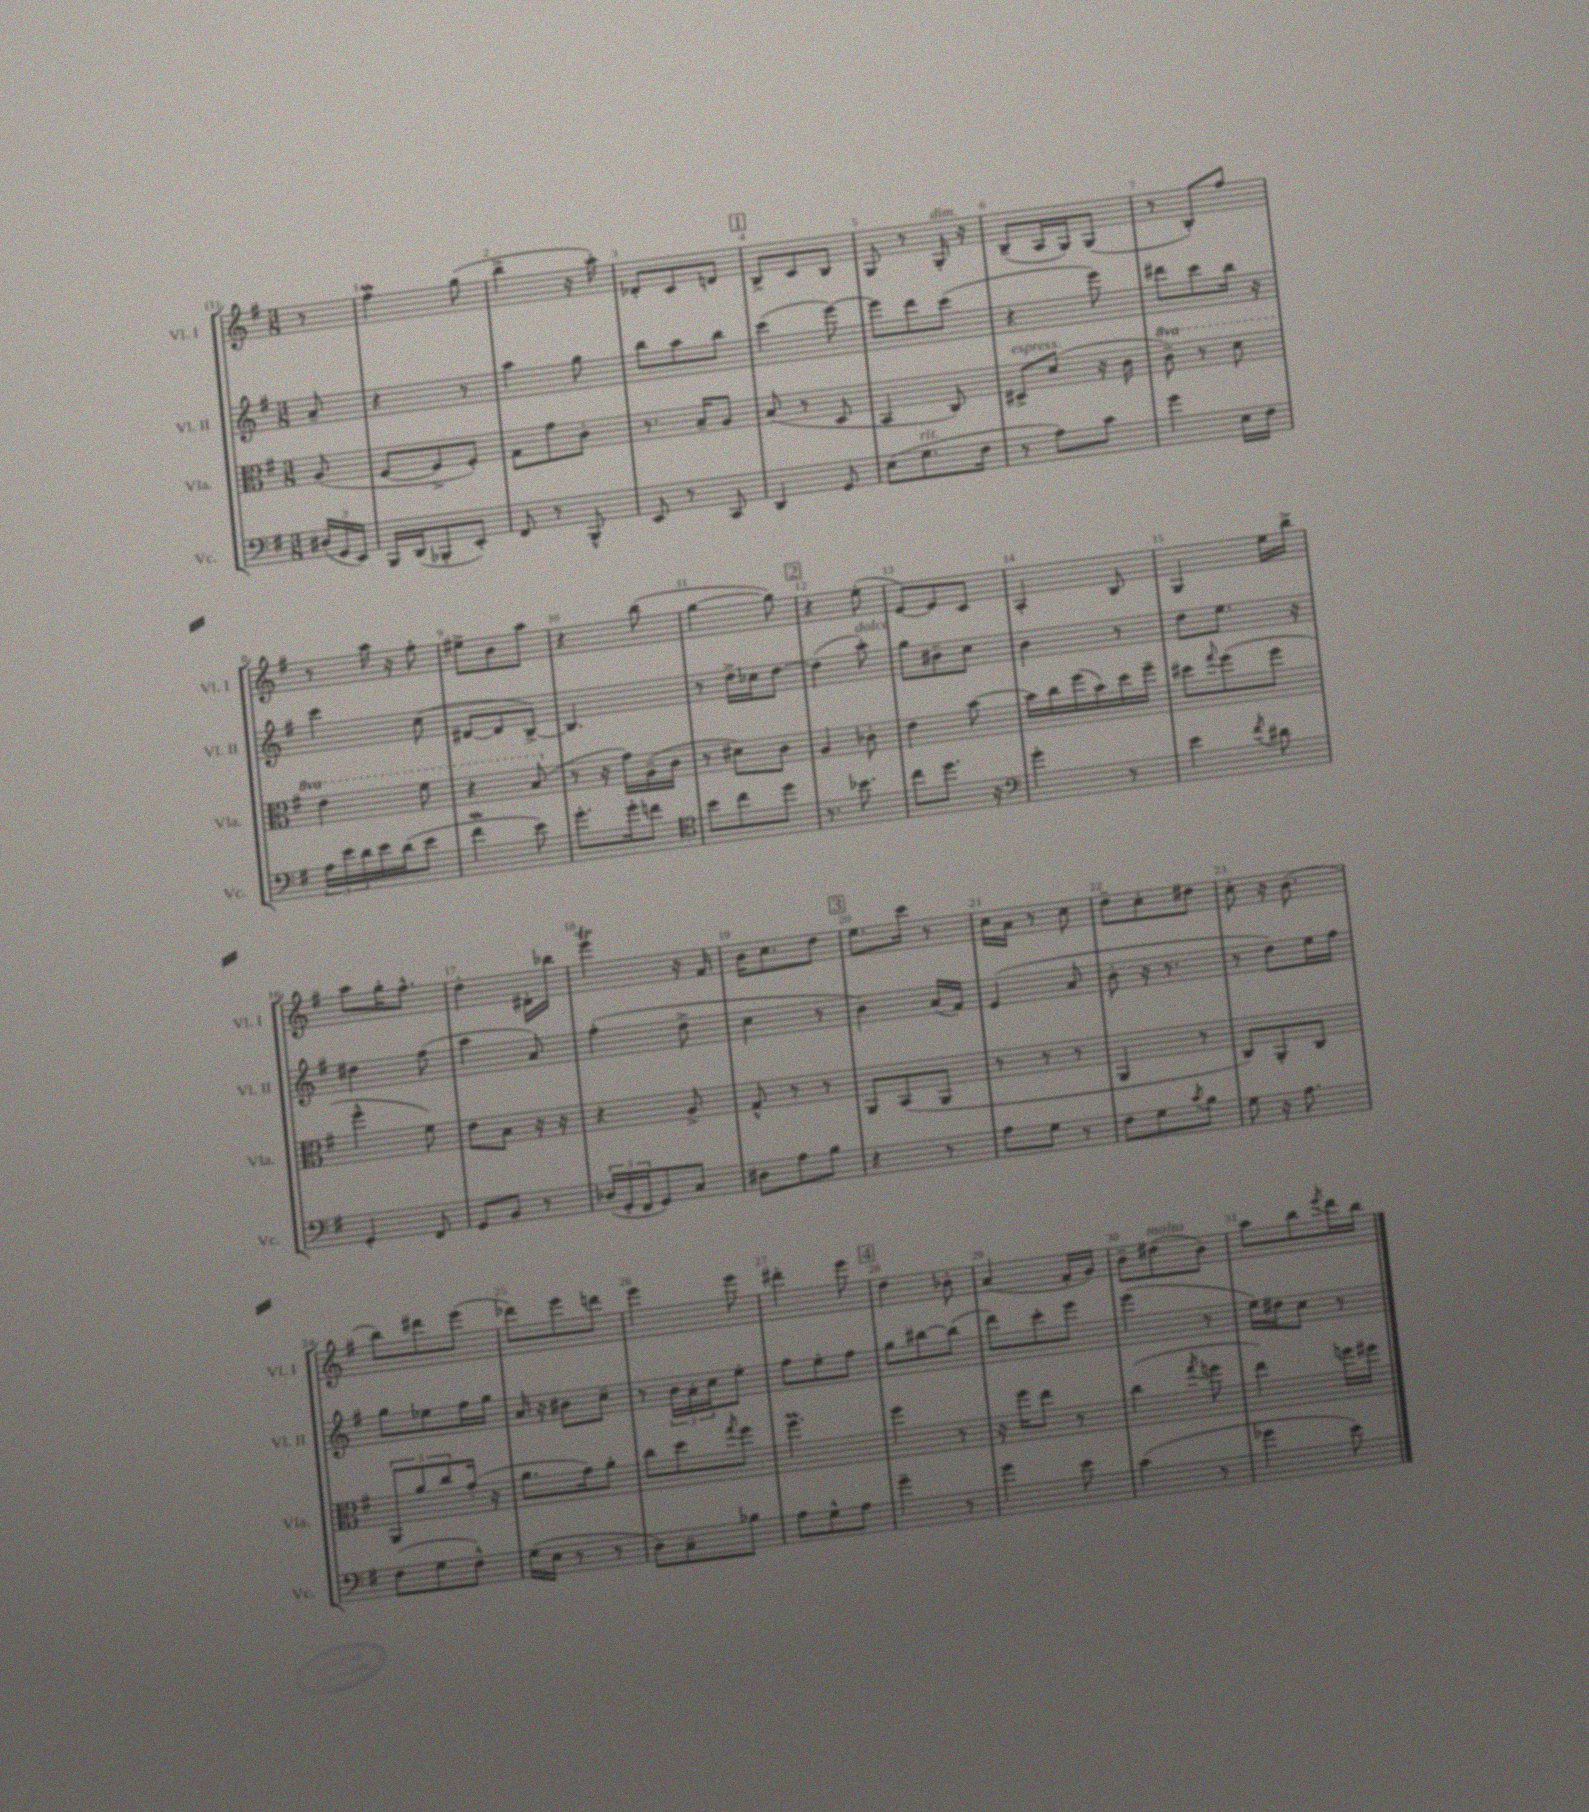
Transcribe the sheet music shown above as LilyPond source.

<<
\new StaffGroup <<
\new Staff = "s0" \with { instrumentName = "Vl. I" shortInstrumentName = "Vl. I" } {
    \clef treble \key g \major \numericTimeSignature \time 3/8 \partial 8
    r8 |
    fis''4\mordent g''8( |
    b''4-> r16 a''16-.) |
    des'8-. c'8 d'8 |
    \mark \markup { \box "1" } b8-> c'8 b8 |
    g8 r8 g16-.^\markup { \italic "dim." } r16 |
    b8--( a16 g16) g8( |
    r8 b8-.) fis''8 |
    r8 a''16 r16 fis''8-. |
    eis''8-> b'8 a''8 |
    r4 b''8( |
    g''4~ g''8) |
    \mark \markup { \box "2" } r4 e''8-.( |
    e'8~) e'8 c'8 |
    a4-. b8 |
    g4 e''16 b''16-> |
    a''8 g''16-. fis''8.-^ |
    d''4-. dis'16-. bes''16 |
    e'''4\trill r16 fis'16 |
    b'16 c''8. d''8 |
    \mark \markup { \box "3" } e''8. c'''16 r8 |
    c''16 a'16 r8 c''8 |
    d''8-- c''8-. dis''8 |
    c''8-. r16 b'8.( |
    b''8) dis'''8 e'''8( |
    des'''8) e'''8 d'''8 |
    e'''4 e'''8 |
    dis'''4-. e'''8 |
    \mark \markup { \box "4" } d''4 bes'8-. |
    a'4( fis'16-. g'16) |
    b'8-- dis''8^\markup { \italic "molto" }( b'8) |
    a''8 b''8 \acciaccatura { e'''8 } d'''16 b''16 \bar "|." |
}
\new Staff = "s1" \with { instrumentName = "Vl. II" shortInstrumentName = "Vl. II" } {
    \clef treble \key g \major \numericTimeSignature \time 3/8 \partial 8
    a'8-- |
    r4 r8 |
    a''4 g''8 |
    b''8 a''8 b''8 |
    \mark \markup { \box "1" } c'''4( e'''8~) |
    e'''8 d'''8 c'''8( |
    r4 e'''8) |
    dis'''8 c'''8 b''16 r16 |
    c'''4 c''8( |
    dis'8~ dis'8 b8~->) |
    b4. |
    r8 d''16-> ces''16 d''8~ |
    \mark \markup { \box "2" } d''4( a''8-.^\markup { \italic "dolce" }) |
    g''8 bis'8-- c''8 |
    b'4 r8 |
    d''8 e''8. r16 |
    dis''4 fis''8( |
    a''4 a'8) |
    fis''4-.( d''8-> |
    c''4 r8 |
    \mark \markup { \box "3" } b'4) a'16( fis'16) |
    e'4( a'8 |
    b'8-. r16 r8. |
    r8 d''8) e''16 fis''16 |
    g''8 ees''8 fis''16 g''16 |
    a'16 r16 bis'8 c''8-- |
    r8 \tuplet 3/2 { b'16 a'16-. c''16 } e''8-. |
    fis''8 e''8-. fis''8 |
    \mark \markup { \box "4" } g''8 bis''8~ bis''8( |
    d'''8) c'''8-. e'''8 |
    e'''4( r8 |
    e''16) dis''16 c''8 r8 \bar "|." |
}
\new Staff = "s2" \with { instrumentName = "Vla." shortInstrumentName = "Vla." } {
    \clef alto \key g \major \numericTimeSignature \time 3/8 \set Staff.ottavationMarkups = #ottavation-simple-ordinals \partial 8
    a8( |
    fis8~ fis8-> fis8-.) |
    g8 g'8 c'8-. |
    r8. b16-- a8 |
    \mark \markup { \box "1" } b8( r8 d8 |
    b,4 c8) |
    dis8->^\markup { \italic "espress." } d'8( r16 c'16 |
    \ottava #1 c''8--) r8 d''8 |
    e''4 fis''8 |
    r4 b'8( \ottava #0 |
    r8 r16 g'16) a16--( c'16 |
    r8 dis'8) c'8 |
    \mark \markup { \box "2" } a4 ces'8-. |
    e'4 b'8~ |
    b'16 c''16 fis''16( b'16) d''16 fis''16-- |
    dis''8 \appoggiatura { g''8 } fis''8( fis''8 |
    fis''4-^ fis'8) |
    e'8 b8 r16 r16 |
    r4 a8-> |
    g8-^ r8 r8 |
    \mark \markup { \box "3" } a,8 b,8( a,8 |
    r8 r8 r8 |
    a,4 r8 |
    c8) a,8-. c8 |
    \tuplet 3/2 { a,8 a'8 c''8 } g'16-.( r16 |
    a'8. g'16) a'8-. |
    c''8 d''8 \acciaccatura { g''8 } fis''8 |
    fis''4.\prall |
    \mark \markup { \box "4" } fis''4 r8 |
    r16 fis''16 e''8 r8 |
    c''4( \acciaccatura { g''8 } f''8 |
    e''4) f''16 fis''16 \bar "|." |
}
\new Staff = "s3" \with { instrumentName = "Vc." shortInstrumentName = "Vc." } {
    \clef bass \key g \major \numericTimeSignature \time 3/8 \partial 8
    \tuplet 3/2 { dis16( g,16 e,16) } |
    b,,16 d,16( bes,,8-. e,8-.) |
    fis,8 r8 b,,8-^ |
    e,8 r8 c,8 |
    \mark \markup { \box "1" } d,4 g,8 |
    e8( g8.^\markup { \italic "rit." } fis16 |
    r8 a8) c'8 |
    g'4 e16 fis16 |
    \tuplet 3/2 { a16 e'16 d'16 } e'16 d'16( e'8 |
    fis'4\mordent e'8) |
    g'8.-. g'16-. f'8 |
    \clef tenor b'8 c''8 d''8 |
    \mark \markup { \box "2" } r8. bes'8. |
    c''8 d''8. r16 |
    \clef bass g'4-. r8 |
    e'4 \acciaccatura { fis'8 } dis'8 |
    g,4-. fis,8 |
    g,8 b,8 r8 |
    \tuplet 3/2 { des16( g,16-. fis,16 } g,8) c8 |
    dis8 a8 b8 |
    \mark \markup { \box "3" } r4 r8 |
    a8 g8 r8 |
    fis8 g8 \acciaccatura { c'8 } b8 |
    g8 r16 a8. |
    fis8( g8 fis8-^) |
    g16( e16 r8 r8 |
    d8) c8-- bes8 |
    a8 g8-^ a8 |
    \mark \markup { \box "4" } g'4-- r8 |
    g'4 e'8 |
    c'4( r8 |
    ges'4 e'8) \bar "|." |
}
>>
>>
\layout { \context { \Score \override BarNumber.break-visibility = ##(#f #t #t) barNumberVisibility = #all-bar-numbers-visible } }
